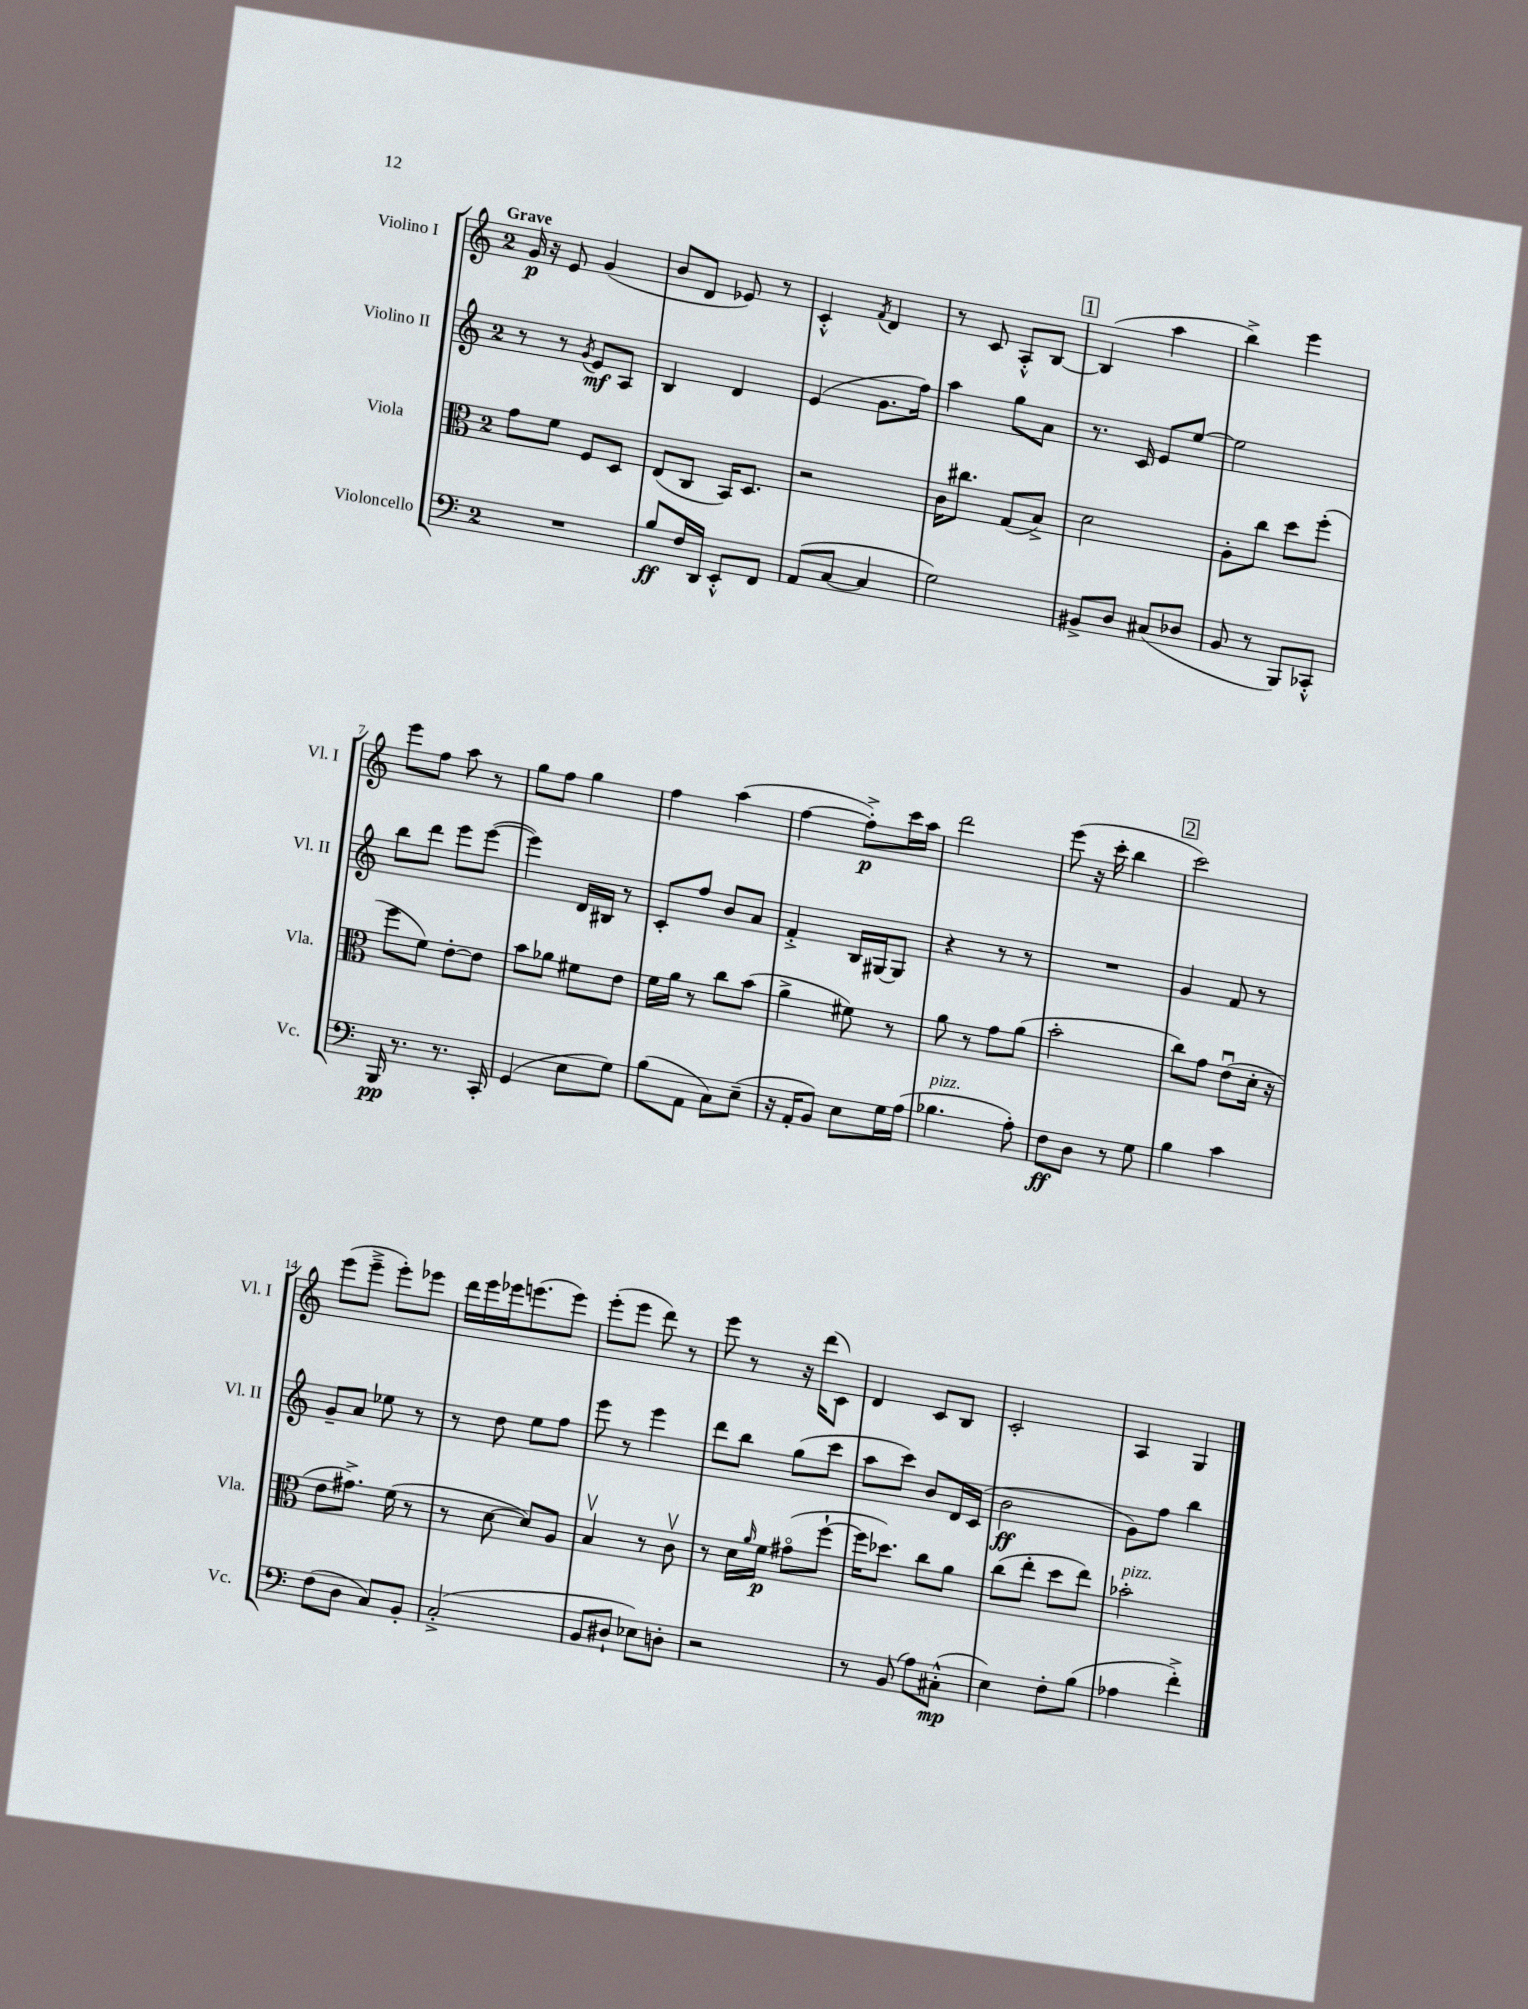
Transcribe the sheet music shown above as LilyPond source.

<<
\new StaffGroup <<
\new Staff = "s0" \with { instrumentName = "Violino I" shortInstrumentName = "Vl. I" } {
    \clef treble \key c \major \once \override Staff.TimeSignature.style = #'single-digit \time 2/4 \tempo "Grave"
    g'16\p r16 e'8 g'4( |
    b'8 d'8 ees'8) r8 |
    c'4-.-^ \acciaccatura { f'8 } d'4 |
    r8 c'8 a8-.-^ b8~ |
    \mark \markup { \box "1" } b4( a''4 |
    b''4->) e'''4 |
    e'''8 f''8 a''8 r8 |
    g''8 f''8 g''4 |
    f''4 a''4( |
    f''4~ f''8-.->\p) c'''16 a''16 |
    d'''2 |
    e'''8( r16 c'''16-. b''4 |
    \mark \markup { \box "2" } c'''2) |
    e'''8( e'''8---> e'''8-.) ees'''8 |
    d'''16 e'''16 ees'''16 e'''8.( e'''8) |
    e'''8-.( e'''8 d'''8) r8 |
    e'''8 r8 r16 d'''16( c'8) |
    d'4 c'8 b8 |
    c'2-. |
    a4 g4 \bar "|." |
}
\new Staff = "s1" \with { instrumentName = "Violino II" shortInstrumentName = "Vl. II" } {
    \clef treble \key c \major \once \override Staff.TimeSignature.style = #'single-digit \time 2/4
    r8 r8 \acciaccatura { g'8 } e'8\mf a8 |
    b4 d'4 |
    e'4( g'8. f''16) |
    a''4 g''8 a'8 |
    \mark \markup { \box "1" } r8. c'16 e'8 e''8~ |
    e''2 |
    b''8 d'''8 e'''8 e'''8~( |
    e'''4) d'16 bis16 r8 |
    c'8-. f''8 b'8 a'8 |
    f'4-.-> b16 gis16~ gis8 |
    r4 r8 r8 |
    R2 |
    \mark \markup { \box "2" } g'4 f'8 r8 |
    g'8-- a'8 ees''8 r8 |
    r8 d''8 e''8 f''8 |
    e'''8 r8 e'''4 |
    d'''8 b''8 g''8( c'''8 |
    a''8 c'''8) b'8 d'16 c'16( |
    b'2\ff |
    g'8) f''8 b''4 \bar "|." |
}
\new Staff = "s2" \with { instrumentName = "Viola" shortInstrumentName = "Vla." } {
    \clef alto \key c \major \once \override Staff.TimeSignature.style = #'single-digit \time 2/4
    g'8 f'8 f8 d8 |
    e8( c8 b,16) d8. |
    r2 |
    c'16 cis''8. g8( b8->) |
    \mark \markup { \box "1" } d'2 |
    a8-. c''8 d''8 f''8-.( |
    f''8 f'8) e'8~-. e'8 |
    b'8 aes'8 fis'8 e'8 |
    f'16 a'16 r8 c''8 b'8( |
    a'4-> fis'8) r8 |
    a'8 r8 g'8 a'8( |
    b'2-. |
    \mark \markup { \box "2" } c''8) g'8 e'8\downbow( d'16-. r16 |
    e'8 gis'8.->) f'16( r8 |
    r8 d'8~ d'8) a8 |
    b4\upbow r8 c'8\upbow |
    r8 d'16 \grace { a'16 } f'16\p gis'8\flageolet( f''8~-! |
    f''16 des''8.) c''8 a'8 |
    c''8( e''8-. d''8 e''8) |
    bes'2-.^\markup { \italic "pizz." } \bar "|." |
}
\new Staff = "s3" \with { instrumentName = "Violoncello" shortInstrumentName = "Vc." } {
    \clef bass \key c \major \once \override Staff.TimeSignature.style = #'single-digit \time 2/4
    R2 |
    b8\ff f16 d,16 e,8-.-^ f,8 |
    a,8( c8~ c4 |
    g2) |
    \mark \markup { \box "1" } bis,8-> d8 cis8( des8 |
    b,8 r8 b,,8) ces,8-.-^ |
    b,,16\pp r8. r8. c,16-. |
    g,4( e8 g8) |
    b8( a,8 c8) e8--( |
    r16 a,16-. b,8) e8 g16 a16( |
    bes4.^\markup { \italic "pizz." } a8-.) |
    f8\ff d8 r8 g8 |
    \mark \markup { \box "2" } b4 c'4 |
    f8( d8 c8) b,8-. |
    c2-.->( |
    b,8 dis8-! ees8) d8-. |
    r2 |
    r8 b,8( a8) cis8-.-^\mp( |
    e4) f8-. b8( |
    aes4 f'4-.->) \bar "|." |
}
>>
>>
